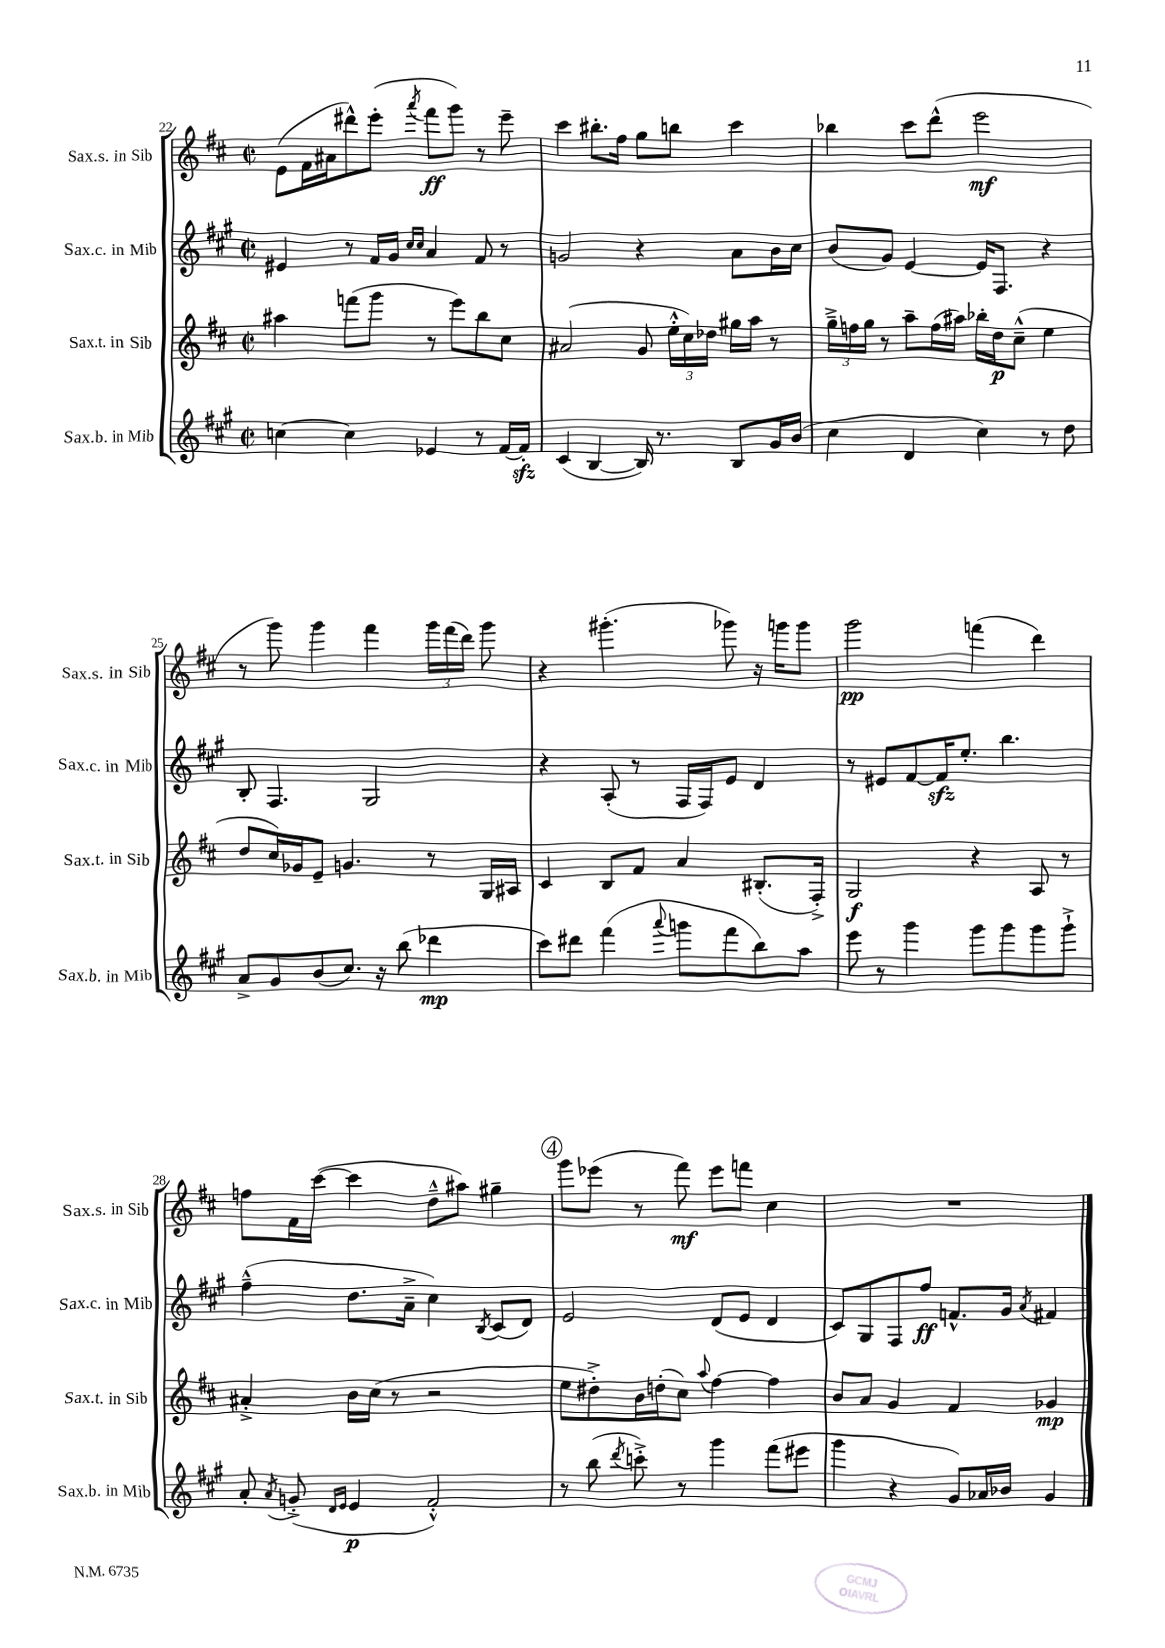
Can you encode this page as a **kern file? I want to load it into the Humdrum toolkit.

**kern	**kern	**kern	**kern
*staff4	*staff3	*staff2	*staff1
*clefG2	*clefG2	*clefG2	*clefG2
*k[f#c#g#]	*k[f#c#]	*k[f#c#g#]	*k[f#c#]
*M2/2	*M2/2	*M2/2	*M2/2
*met(c|)	*met(c|)	*met(c|)	*met(c|)
[4cc	4aa#	4e#	(8e
.	.	.	16f#
.	.	.	16a#
4cc]	(8fff	8r	8ddd#^^)
.	8ggg	16f#	(8eee'
.	.	16g#	.
.	.	16qqcc#	.
.	.	16qqcc#	8qaaa
4e-	8r	4a	8fff#
.	8eee)	.	8ggg)
8r	8bb	8f#	8r
[16f#	8cc#	8r	8eee~
16f#']	.	.	.
=	=	=	=
(4c#	(2a#	2g	4ccc#
[4B	.	.	8.bb#'
.	.	.	16ff#
16B])	8g	4r	8gg
8.r	.	.	.
.	24ee'^^	.	8bb
.	24cc#)	.	.
.	24dd-	.	.
8B	16gg#	8a	4ccc#
.	16aa	.	.
16g#	8r	16b	.
(16b	.	16cc#	.
=	=	=	=
4cc#	24gg~^	(8b	4bb-
.	24ff	.	.
.	24gg	.	.
.	8r	8g#)	.
4d	8aa~	[4e	8ccc#
.	(16ff	.	(8ddd^^
.	16aa#)	.	.
4cc#)	16bb-'	16e]	2eee
.	16dd	8.F#	.
.	(8cc#~^^	.	.
8r	4ee	4r	.
8dd	.	.	.
=	=	=	=
8a^	8dd	8B'	8r
8g#	16cc#)	4.F#	8ggg)
.	16g-	.	.
(8b	8e~	.	4ggg
8.cc#)	4.g	.	.
.	.	2G#	4fff#
16r	.	.	.
(8bb	.	.	.
4ddd-	8r	.	24ggg
.	.	.	(24fff#
.	.	.	24ddd)
.	16G	.	8ggg
.	16A#	.	.
=	=	=	=
8ccc#)	4c#	4r	4r
8ddd#	.	.	.
(4fff#	8B	(8A'	(4.ggg#'
.	8f#	8r	.
8qqaaa	.	.	.
8ggg	4a	16F#	.
.	.	16F#)	.
8fff#	.	8e	8ggg-)
8bb)	(8.B#'	4d	16r
.	.	.	16ggg
8aa	.	.	8ggg
.	16F#'^)	.	.
=	=	=	=
8eee	2G	8r	2ggg
8r	.	8e#	.
4ggg#	.	[8f#	.
.	.	16f#]	.
.	.	8.ee'	.
8ggg#	4r	.	(4fff
8ggg#	.	4.bb	.
8ggg#	8A	.	4ddd)
8ggg#`^	8r	.	.
=	=	=	=
8a'	4a#'^	(4ff#~^^	8ff
8qa	.	.	.
(8g'^	.	.	16f#
.	.	.	([16ccc#
16qqd	.	.	.
16qqe	.	.	.
4e	16b	8.dd	4ccc#]
.	(16cc#	.	.
.	8r	.	.
.	.	16a~^	.
2f#'^^)	2r	4cc#)	8dd~^^
.	.	.	8aa#)
.	.	8qB	.
.	.	(8c#	4gg#~
.	.	8d)	.
=	=	=	=
8r	8ee	2e	8ggg
(8bb	8dd#'^)	.	(8eee-
8qddd	.	.	.
8ccc'^)	16b	.	8r
.	(16dd'	.	.
8r	8cc#)	.	8fff#)
.	8qqaa	.	.
4ggg#	[4ff#	(8d	8eee-
.	.	8e	8fff
(8fff#	4ff#]	4d	4cc#
8eee#	.	.	.
=	=	=	=
4ggg#	8b	8c#)	1r
.	8a	8G#	.
4r	4g	8F#	.
.	.	8ff#	.
8g#)	4f#	8.f^^	.
16a-	.	.	.
16b-	.	16g#	.
.	.	8qa	.
4g#	4g-	4f#	.
==	==	==	==
*-	*-	*-	*-
